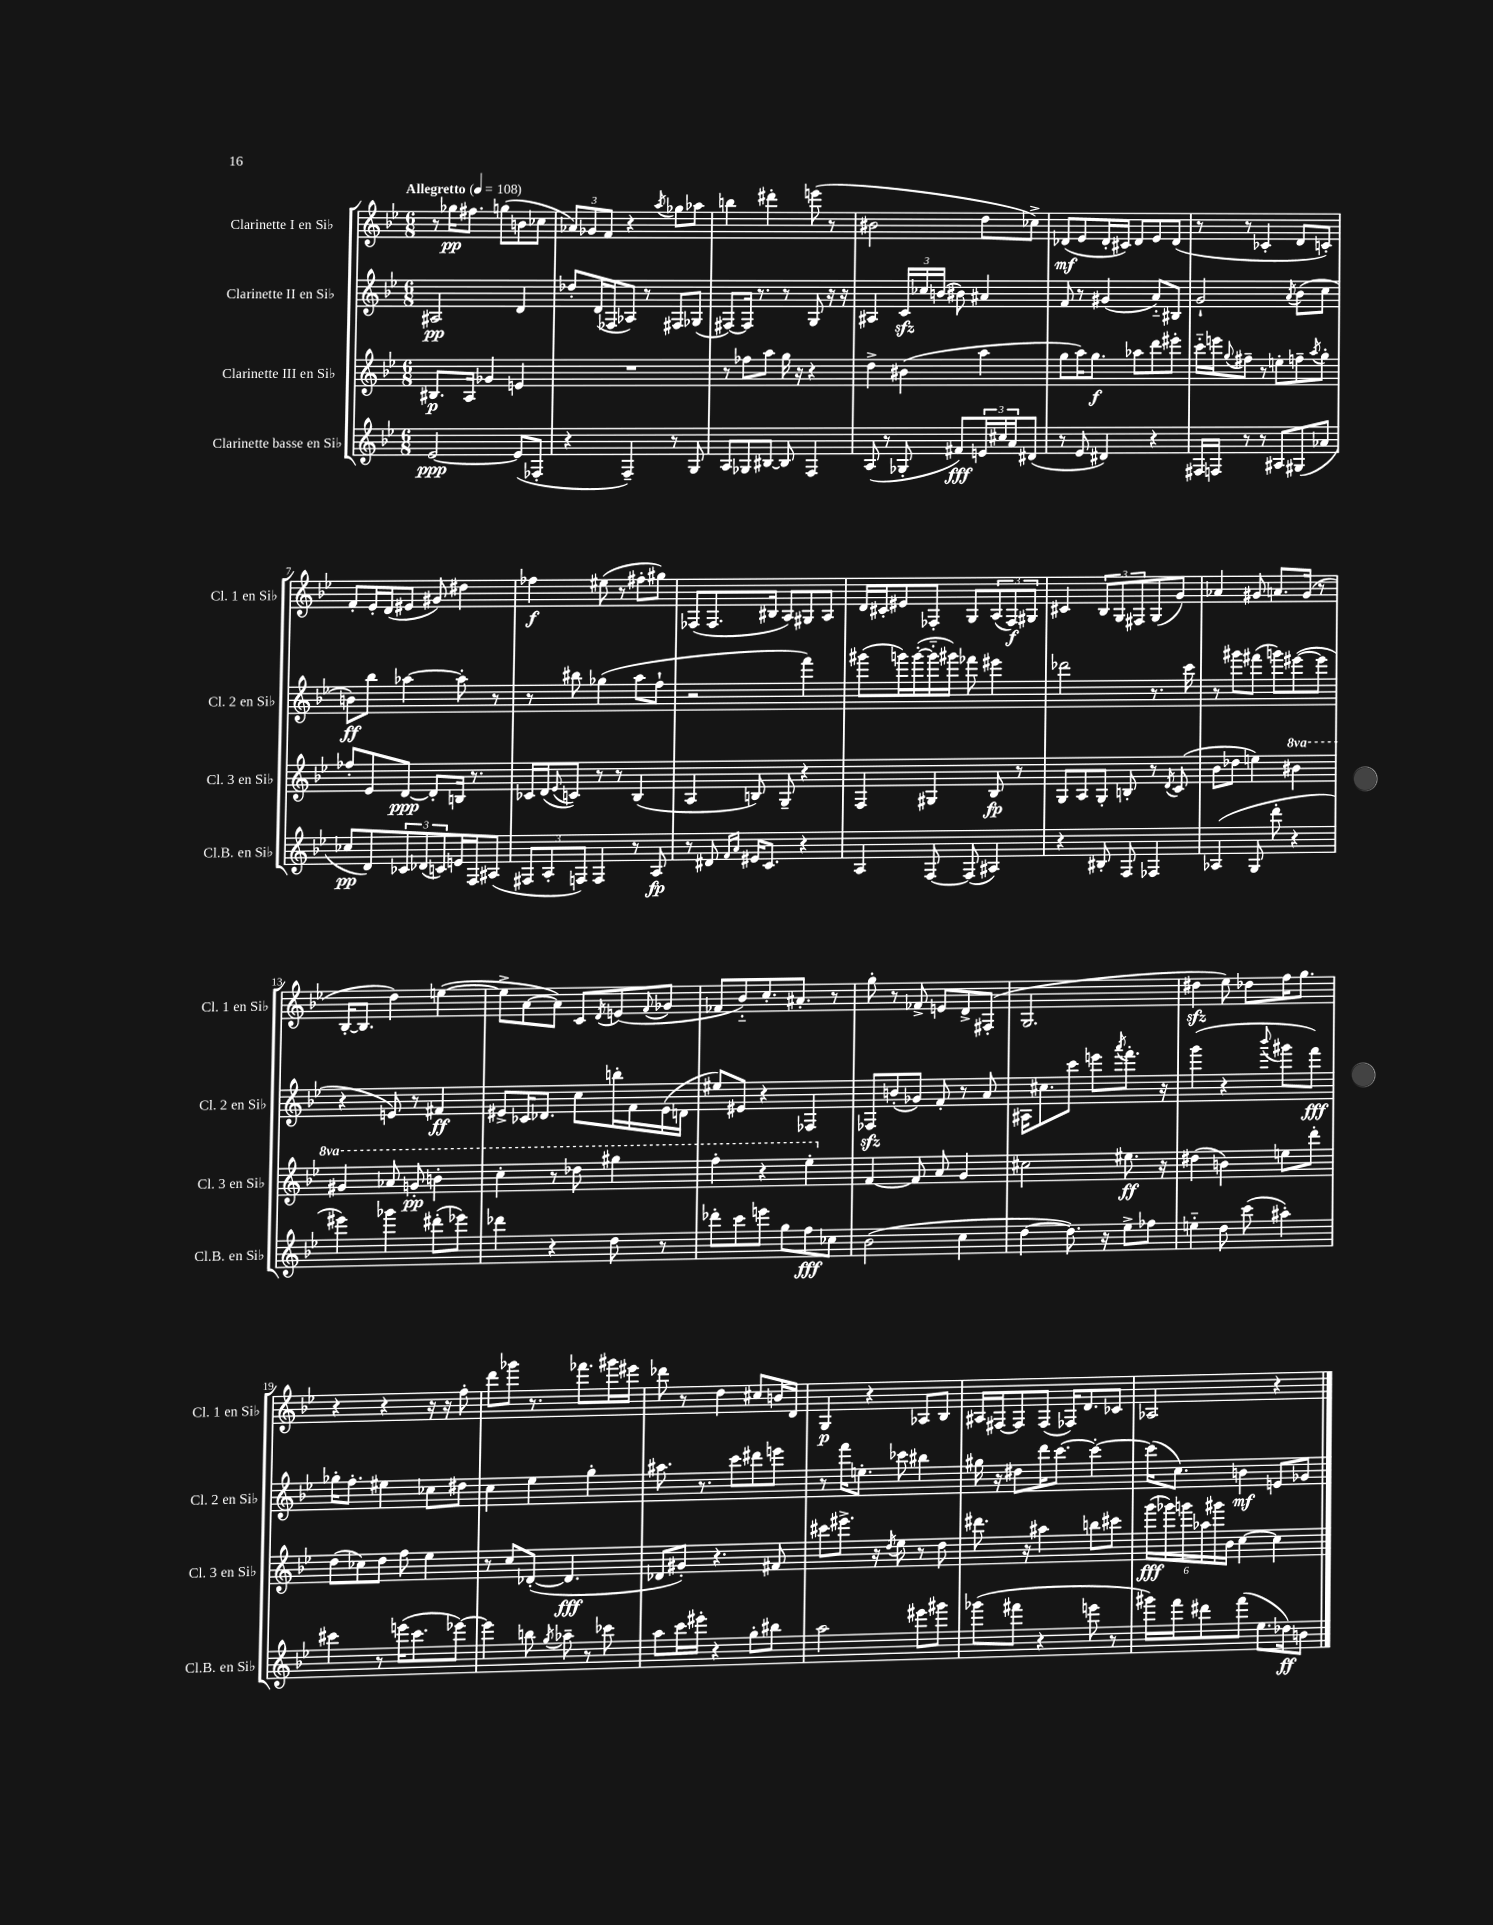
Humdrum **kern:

**kern	**kern	**kern	**kern
*staff4	*staff3	*staff2	*staff1
*clefG2	*clefG2	*clefG2	*clefG2
*k[b-e-]	*k[b-e-]	*k[b-e-]	*k[b-e-]
*M6/8	*M6/8	*M6/8	*M6/8
*MM108	*MM108	*MM108	*MM108
[2e-	8.B#	2A#	8r
.	.	.	16gg-
.	16A	.	8.ff#
.	4g-	.	.
.	.	.	(8gg
(8e-]	4e	4d	8b
8F-'	.	.	8cc-
=	=	=	=
4r	2.r	8dd-'	12a-)
.	.	.	12g-
.	.	(16d	.
.	.	.	12f
.	.	16F-	.
4F~)	.	8A-)	4r
.	.	8r	.
.	.	.	8qaa
8r	.	8F#	8gg-
8G	.	(8G-	8aa-
=	=	=	=
8A	8r	[8F#)	4bb
8G-	8ff-	16F#]	.
.	.	8.r	.
[8B#	8aa	.	4ddd#'
8B#]	16gg	8r	.
.	16r	.	.
4F	4r	8G	(8eee
.	.	16r	8r
.	.	16r	.
=	=	=	=
(8A	4dd^	4A#	2b#
8r	.	.	.
8G-'	(4b#	24c	.
.	.	24cc-	.
.	.	(24b	.
8f#)	.	8b#)	.
24e	4aa	4a#	8dd
24cc#	.	.	.
24a	.	.	.
(8d#	.	.	8cc-^)
=	=	=	=
8r	8gg	8f	(8d-
8e-	16aa)	8r	8e-
.	8.gg	.	.
4d#)	.	(4g#	16d-'
.	.	.	16c#)
.	8aa-	.	8d-
4r	8ddd	8a'~)	8e-
.	8eee#'	8B#	(8d-
=	=	=	=
16F#	16ccc'~	2g`	8r
16F	16eee	.	.
.	8qqgg	.	.
8r	8ff#~	.	8r
8r	8r	.	4c-'
8A#	8ee'	.	.
.	.	8qa	.
(8G#	8ff~	(8b-	8d
.	8qaa	.	.
8a-	8gg'	8cc	8c')
=	=	=	=
8cc-	8ff-'	8b)	8f'
8d)	8e-	8bb-	16e-'
.	.	.	(16d
12c-	[8d	[4aa-	8e#
(12d-	.	.	.
.	8d']	.	8g#)
12c)	.	.	.
16e	16B	8aa-']	4dd#
16F	8.r	.	.
(8A#	.	8r	.
=	=	=	=
12F#	16c-	8r	4ff-
.	(16d	.	.
12A'	.	.	.
.	8qqe-	.	.
.	8c)	8bb#	.
12F)	.	.	.
4F	8r	(4gg-	(8ee#
.	8r	.	8r
8r	(4B-	8aa	8ff#'
8A	.	8ff`	8gg#)
=	=	=	=
8r	4A	2r	(8F-
8d#	.	.	8.F-
16qqf	.	.	.
16qqa	.	.	.
16e#	8B)	.	.
8.c	.	.	16B#
.	8G~	.	8A)
4r	4r	4fff)	8G#
.	.	.	8A
=	=	=	=
4A	4F	(8ggg#	16d
.	.	.	16c#'
.	.	16ggg)	8e#
.	.	([16ggg'	.
[8F	4G#	16ggg'~]	8F-'
.	.	16ggg#)	.
(8F]	.	8fff-	8G
4A#)	8B-	4eee#	(12A
.	.	.	12F-)
.	8r	.	.
.	.	.	12G#
=	=	=	=
4r	8G	2ddd-	4c#
.	8A	.	.
8B#'	8G'	.	12B-
.	.	.	12G
8F	8B'	.	.
.	.	.	12F#
4F-	8r	8.r	(8G
.	8qd	.	.
.	(8c	.	8g)
.	.	16ccc	.
=	=	=	=
(4A-	8b-	8r	4a-
.	8dd-	8ggg#	.
8G	4ee)	(8fff#	8g#
8ddd'	.	8ggg)	8.a
4r	4bb#	([8eee#	.
.	.	.	(16g#
.	.	8eee#]	8r
=	=	=	=
4eee#)	4gg#	4r	[16B-'
.	.	.	8.B-]
4ggg-	8aa-	8e)	4dd)
.	8gg'	8r	.
(8ddd#'	4bb'	4f#	([4ee
8eee-)	.	.	.
=	=	=	=
4ddd-	4ccc'	8e#^	8ee^]
.	.	16c-	[8a
.	.	8.d-	.
4r	8r	.	8a])
.	8ddd-	8cc	8c
.	.	.	8qd
8dd	4ggg#	16bb'	(8e
.	.	16f	.
.	.	.	8qqf
8r	.	(16e#	8g-
.	.	16d	.
=	=	=	=
8ddd-'	4fff'	8ee#)	8f-
8ccc	.	8e#	8b-'~)
8eee	4r	4r	8.cc'
8gg	.	.	.
.	.	.	8.a#'
8ff	4eee-'	4F-	.
8cc-	.	.	8r
=	=	=	=
(2b-	[4f	8F-	8gg'
.	.	(8b'	8r
.	8f]	8g-)	8f-^
.	8a	8f'	8e
4cc	4g	8r	8d^
.	.	8a	(8F#'
=	=	=	=
[4dd	2cc#	16A#	2.G
.	.	8.cc#	.
8.dd])	.	8ccc	.
.	.	8eee	.
16r	.	.	.
.	.	8qaaa	.
8ee-^	8.ee#	8.fff'	.
8ff-	.	.	.
.	16r	16r	.
=	=	=	=
4ee'~	(4dd#	(4ggg	4dd#
8dd	4b)	4r	8ee-)
(8ccc	.	.	8dd-
.	.	8qqbbb-	.
4aa#')	8ee	8ggg#	16ff
.	.	.	8.gg
.	8ddd'	8fff)	.
=	=	=	=
4ccc#	(8dd	16gg-'	4r
.	.	8.ff'	.
.	8cc-)	.	.
8r	8dd	4ee#	4r
(16eee	8ff	.	.
8.ccc#	.	.	.
.	4ee-	8cc-	16r
.	.	.	16r
[8eee-)	.	8dd#	8ff'
=	=	=	=
4eee-]	8r	4cc	8ddd
.	8cc	.	8ggg-
8bb	([8d-'	4ee-	8.r
8qgg	.	.	.
8aa-~	4.d-]	.	.
.	.	.	8.fff-
8r	.	4gg'	.
8ccc-	.	.	16ggg#
.	.	.	16eee#
=	=	=	=
8aa	8d-	8.aa#	8ddd-
16ccc	8g#')	.	8r
16eee#'	.	8.r	.
4r	4.r	.	4dd
.	.	8ccc	.
8gg'	.	8ddd#	8cc#
8bb#	8f#	8eee	16b
.	.	.	16d
=	=	=	=
2aa	8ccc#	8r	4G
.	8.eee#^	16fff	.
.	.	8.ee'	.
.	.	.	4r
.	16r	.	.
.	8qdd	.	.
.	8ee-	8ccc-	.
8eee#	8r	4bb#	8A-
8ggg#	8dd	.	8B-
=	=	=	=
(8ggg-	8.ddd#	16gg#	16A#
.	.	16r	[16F#
8fff#	.	8dd#	8F#]
.	16r	.	.
4r	4aa#	16ddd	(8F#
.	.	[8.ccc	.
.	.	.	16F-)
.	.	.	8.d
8eee	8bb	4ccc'_	.
8r	8ccc#	.	8c-
=	=	=	=
16ggg#)	(24ggg	(16ccc]	2A-
.	24ggg-)	.	.
16fff	.	8.cc)	.
.	24ggg	.	.
8ddd#	24aa-	.	.
.	24ggg#	.	.
.	24b-	.	.
(8fff	[4cc	4b	.
8.ee-	.	.	.
.	4cc]	8e	4r
16dd-)	.	.	.
8b	.	8g-	.
==	==	==	==
*-	*-	*-	*-
